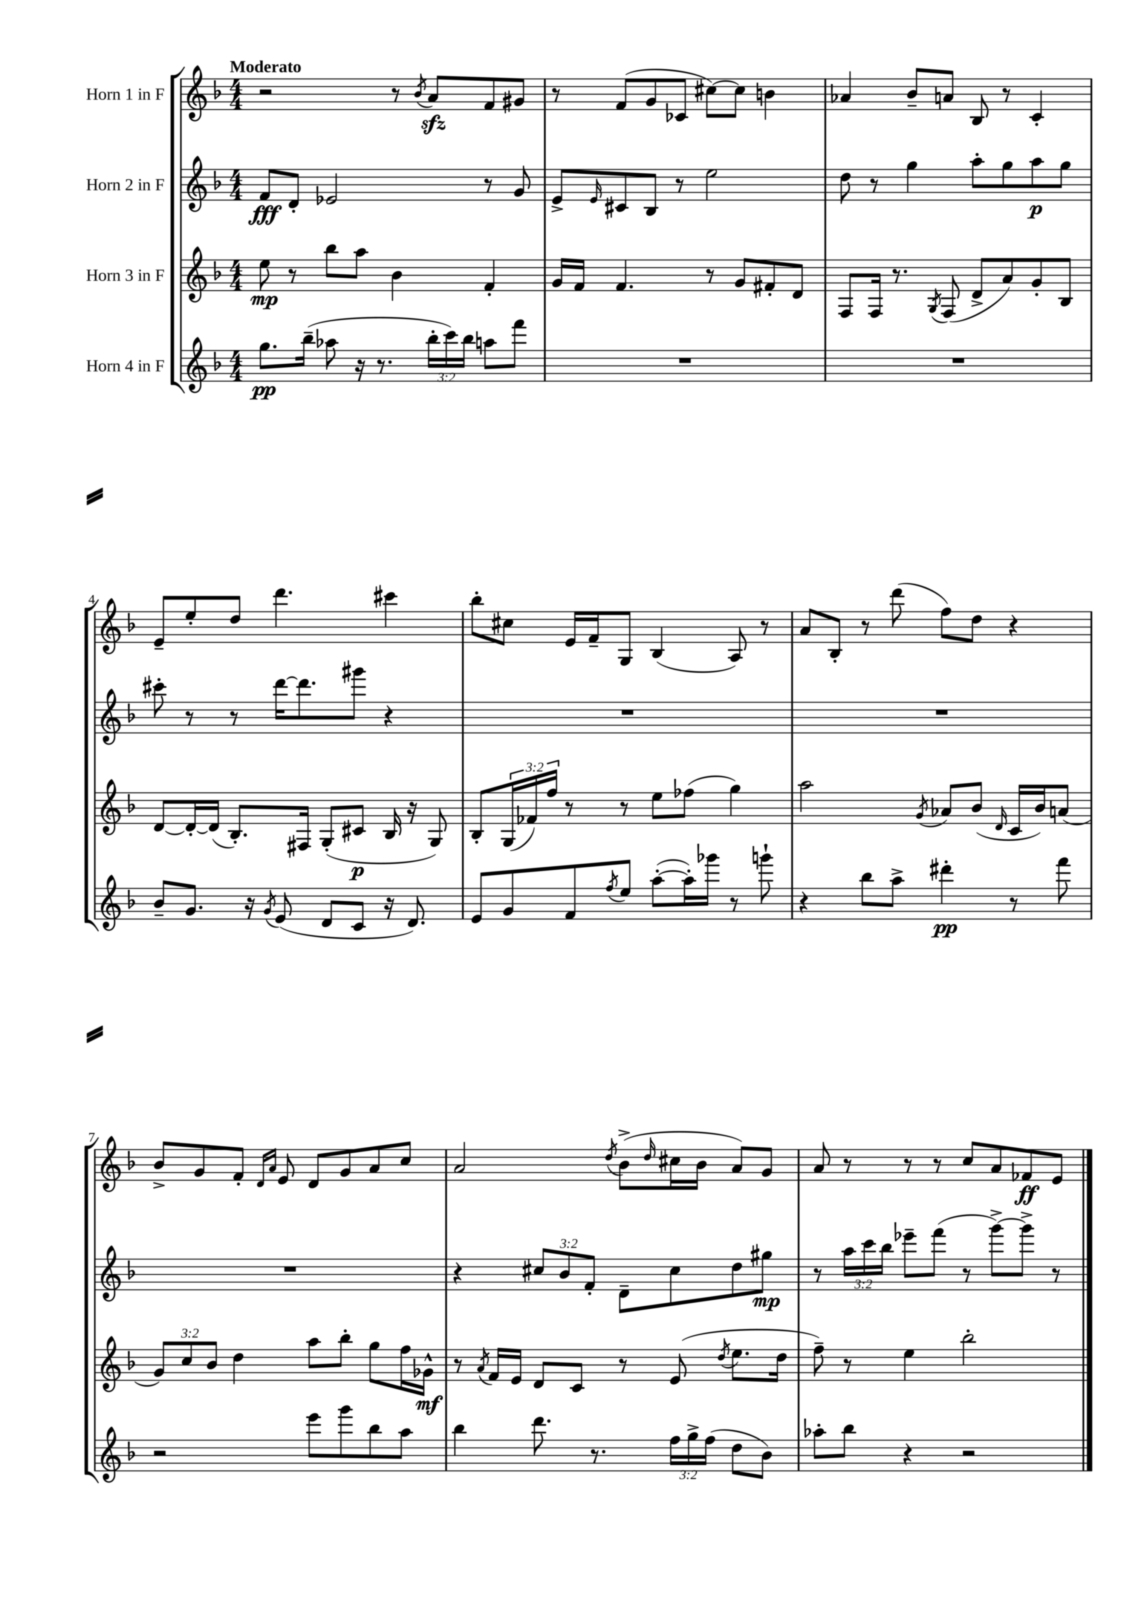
<<
\new StaffGroup <<
\new Staff = "s0" \with { instrumentName = "Horn 1 in F" } {
    \clef treble \key f \major \numericTimeSignature \time 4/4 \tempo "Moderato"
    r2 r8 \acciaccatura { bes'8 } a'8\sfz f'8 gis'8 |
    r8 f'8( g'8 ces'8 cis''8~) cis''8 b'4 |
    aes'4 bes'8-- a'8 bes8 r8 c'4-. |
    e'8-- e''8-. d''8 d'''4. cis'''4 |
    bes''8-. cis''8 e'16 f'16-- g8 bes4( a8) r8 |
    a'8 bes8-. r8 d'''8( f''8) d''8 r4 |
    bes'8-> g'8 f'8-. \grace { d'16 a'16 } e'8 d'8 g'8 a'8 c''8 |
    a'2 \acciaccatura { d''8 } bes'8->( \grace { d''16 } cis''16 bes'16 a'8) g'8 |
    a'8 r8 r8 r8 c''8 a'8 fes'8\ff e'8 \bar "|." |
}
\new Staff = "s1" \with { instrumentName = "Horn 2 in F" } {
    \clef treble \key f \major \numericTimeSignature \time 4/4 \override Staff.TupletNumber.text = #tuplet-number::calc-fraction-text
    f'8\fff d'8-. ees'2 r8 g'8 |
    e'8-> \grace { e'16 } cis'8 bes8 r8 e''2 |
    d''8 r8 g''4 a''8-. g''8 a''8\p g''8 |
    cis'''8-. r8 r8 d'''16~ d'''8. gis'''8 r4 |
    R1 |
    R1 |
    R1 |
    r4 \tuplet 3/2 { cis''8 bes'8 f'8-. } d'8-- cis''8 d''8 gis''8\mp |
    r8 \tuplet 3/2 { a''16 c'''16 bes''16 } ees'''8-- f'''8( r8 g'''8~->) g'''8-> r8 \bar "|." |
}
\new Staff = "s2" \with { instrumentName = "Horn 3 in F" } {
    \clef treble \key f \major \numericTimeSignature \time 4/4 \override Staff.TupletNumber.text = #tuplet-number::calc-fraction-text
    e''8\mp r8 bes''8 a''8 bes'4 f'4-. |
    g'16 f'16 f'4. r8 g'8 fis'8-. d'8 |
    f8 f16 r8. \acciaccatura { g8 } f8( d'8-> a'8) g'8-. bes8 |
    d'8~ d'16~-. d'16( bes8.-.) fis16 g8-.( cis'8\p bes16 r16 g8) |
    bes8-. \tuplet 3/2 { g16( fes'16) f''16 } r8 r8 e''8 fes''8( g''4) |
    a''2 \acciaccatura { g'8 } aes'8 bes'8( \grace { d'16 } c'16 bes'16) a'8( |
    \tuplet 3/2 { g'8) c''8 bes'8 } d''4 a''8 bes''8-. g''8 f''16 ges'16-^\mf |
    r8 \acciaccatura { a'8 } f'16 e'16 d'8 c'8 r8 e'8( \acciaccatura { d''8 } e''8. d''16 |
    f''8--) r8 e''4 bes''2-. \bar "|." |
}
\new Staff = "s3" \with { instrumentName = "Horn 4 in F" } {
    \clef treble \key f \major \numericTimeSignature \time 4/4 \override Staff.TupletNumber.text = #tuplet-number::calc-fraction-text
    g''8.\pp bes''16--( aes''8 r16 r8. \tuplet 3/2 { bes''16-. c'''16) bes''16 } a''8 f'''8 |
    R1 |
    R1 |
    bes'8-- g'8. r16 \acciaccatura { g'8 } e'8( d'8 c'8 r16 d'8.) |
    e'8 g'8 f'8 \acciaccatura { f''8 } e''8 a''8~-.( a''16-.) ges'''16 r8 g'''8-! |
    r4 bes''8 a''8-> dis'''4-.\pp r8 f'''8 |
    r2 e'''8 g'''8 bes''8 a''8 |
    bes''4 d'''8. r8. \tuplet 3/2 { f''16 g''16-> f''16( } d''8 bes'8) |
    aes''8-. bes''8 r4 r2 \bar "|." |
}
>>
>>
